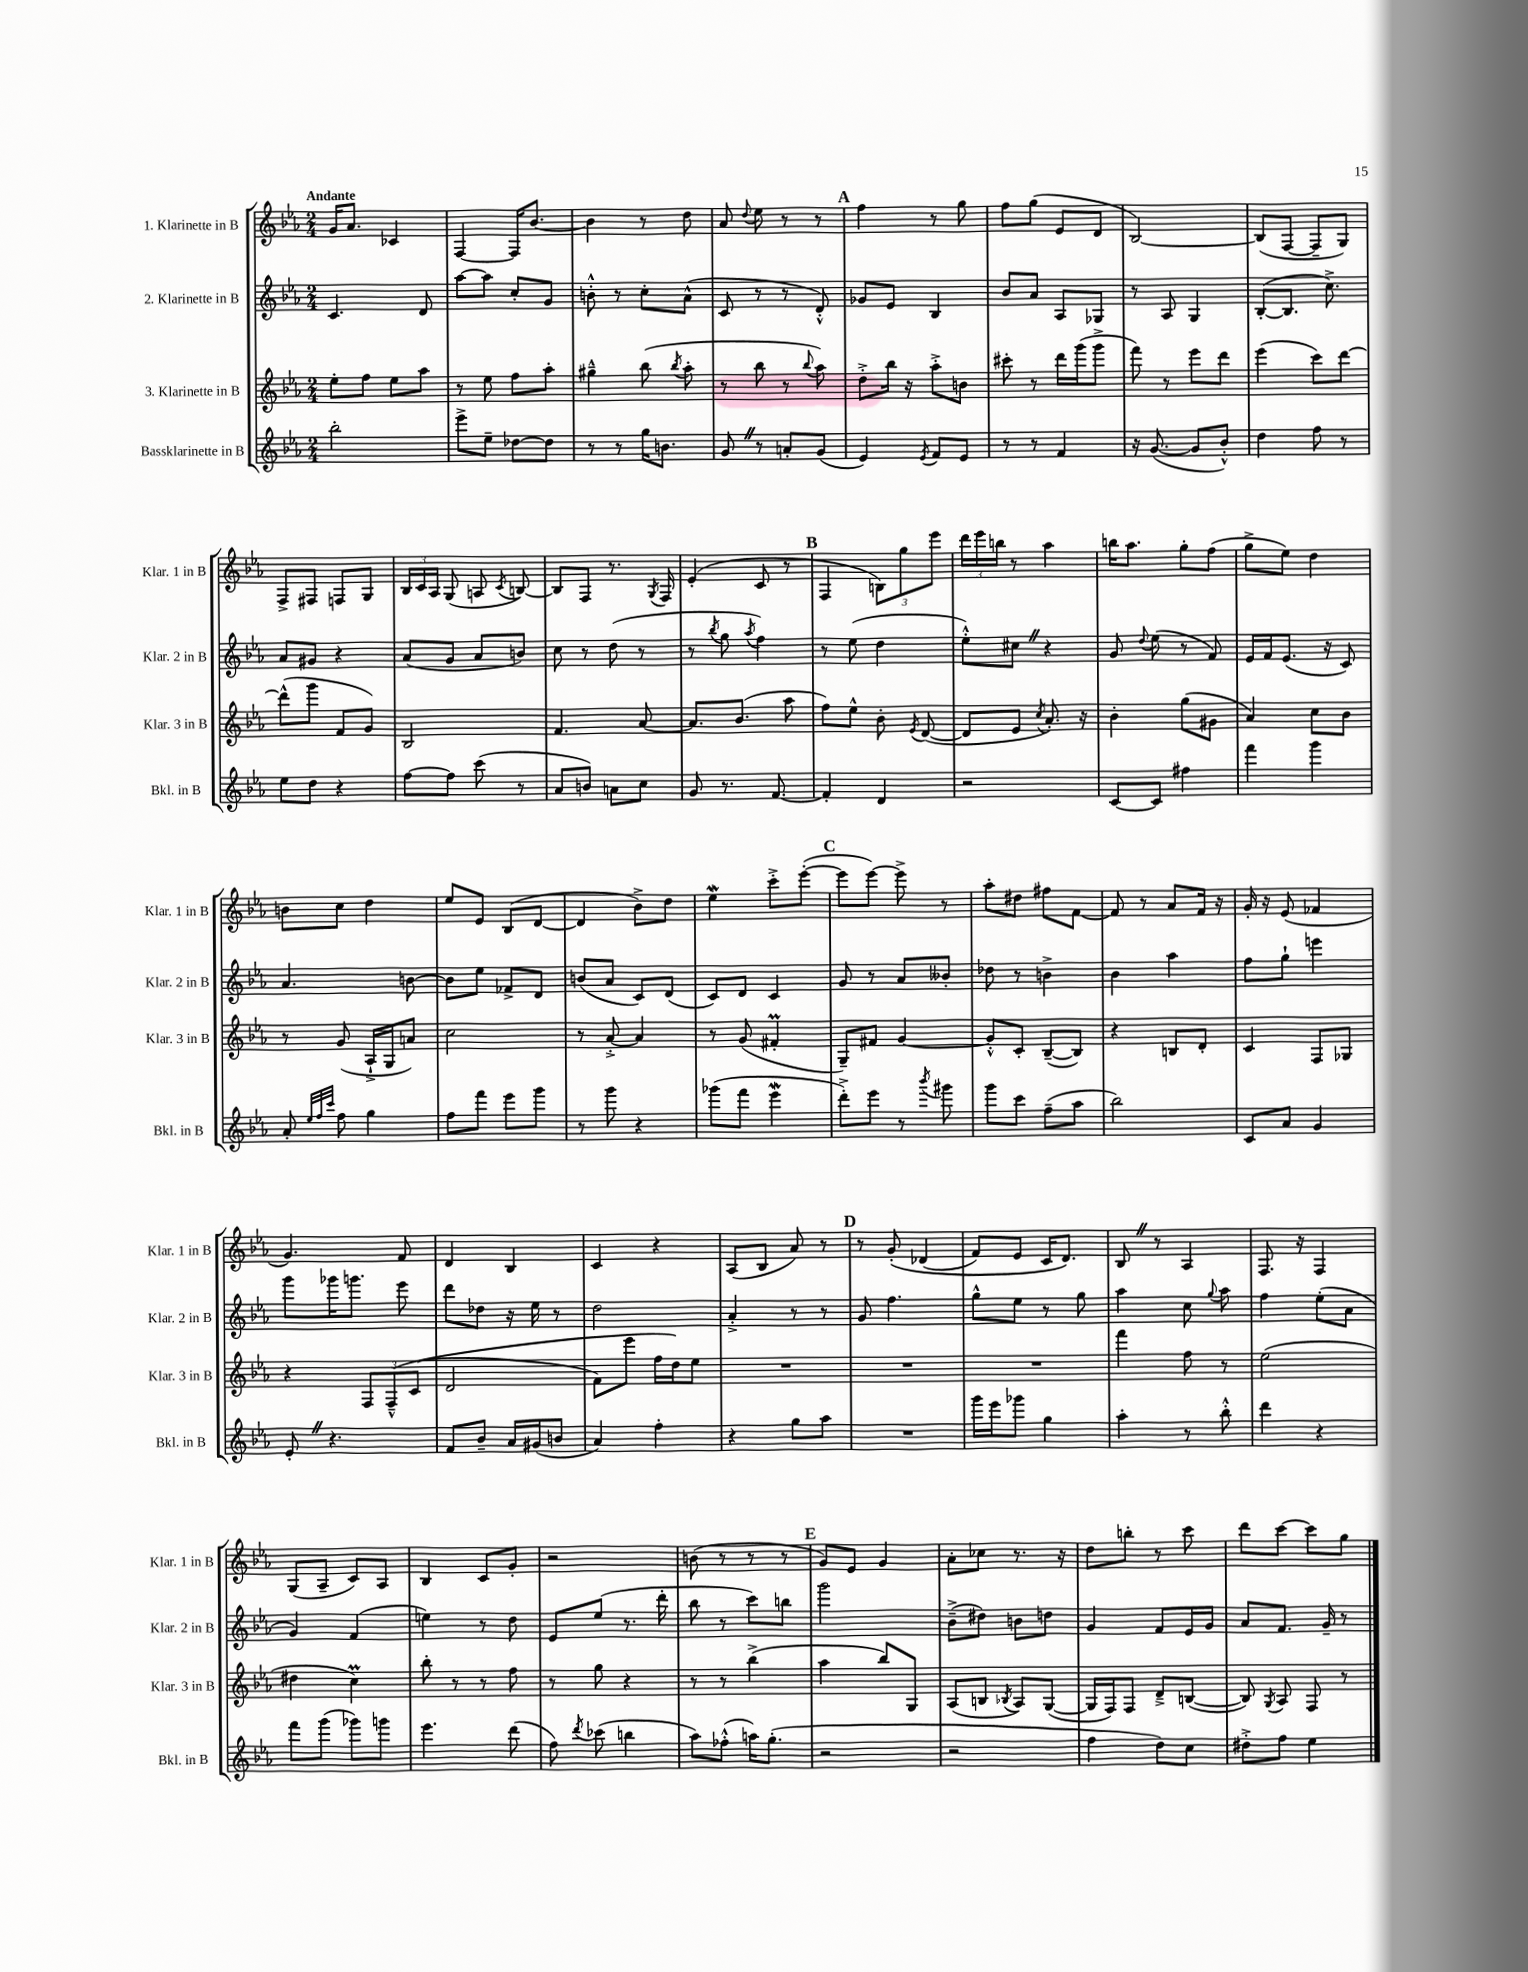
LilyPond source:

<<
\new StaffGroup <<
\new Staff = "s0" \with { instrumentName = "1. Klarinette in B" shortInstrumentName = "Klar. 1 in B" } {
    \clef treble \key ees \major \numericTimeSignature \time 2/4 \tempo "Andante"
    \autoBeamOff g'16[ aes'8.] ces'4 |
    f4~ f16[ bes'8.]~ |
    bes'4 r8 d''8 |
    aes'8 \appoggiatura { d''8 } ees''8 r8 r8 |
    \mark \markup { \bold "A" } f''4 r8 g''8 |
    f''8[ g''8]( ees'8[ d'8] |
    bes2~) |
    bes8[( f8]~ f8[-- g8]) |
    f8[-> fis8] f8[ g8] |
    \tuplet 3/2 { bes16[ c'16 aes16] } g8( a8 \acciaccatura { c'8 } b8~) |
    b8[ f8] r8. \acciaccatura { g8 } f16 |
    ees'4-.( c'8 r8 |
    \mark \markup { \bold "B" } f4 \tuplet 3/2 { b8[) g''8 ees'''8] } |
    \tuplet 3/2 { d'''16[ ees'''16 b''16] } r8 aes''4 |
    b''16[ aes''8.] g''8[-. f''8]( |
    g''8[-> ees''8]) d''4 |
    b'8[ c''8] d''4 |
    ees''8[ ees'8] bes8[( d'8]~ |
    d'4 bes'8[->) d''8] |
    ees''4\mordent c'''8[-.-> ees'''8]~-.( |
    \mark \markup { \bold "C" } ees'''8[ ees'''8]~) ees'''8-> r8 |
    aes''8[-. dis''8] fis''8[ f'8]~ |
    f'8 r8 aes'8[ f'16] r16 |
    g'16-. r16 ees'8( fes'4 |
    g'4.) f'8 |
    d'4 bes4 |
    c'4 r4 |
    aes8[( bes8] aes'8) r8 |
    \mark \markup { \bold "D" } r8 g'8-.\( des'4( |
    f'8[) ees'8] c'16[ d'8.]\) |
    bes8 \once \override BreathingSign.text = \markup { \musicglyph "scripts.caesura.straight" } \breathe r8 aes4 |
    f8. r16 f4 |
    g8[( aes8]-- c'8[) aes8] |
    bes4 c'8[ g'8]-. |
    r2 |
    b'8( r8 r8 r8 |
    \mark \markup { \bold "E" } g'8[) ees'8] g'4 |
    aes'8[-. ces''8] r8. r16 |
    d''8[ b''8]-. r8 c'''8 |
    d'''8[ c'''8]~ c'''8[ g''8] \bar "|." |
}
\new Staff = "s1" \with { instrumentName = "2. Klarinette in B" shortInstrumentName = "Klar. 2 in B" } {
    \clef treble \key ees \major \numericTimeSignature \time 2/4
    \autoBeamOff c'4. d'8 |
    aes''8[~ aes''8] c''8[-. g'8] |
    b'8-.-^ r8 c''8[-. aes'8]-^( |
    c'8 r8 r8 d'8-.-^) |
    \mark \markup { \bold "A" } ges'8[ ees'8] bes4 |
    bes'8[ aes'8] aes8[ ges8] |
    r8 aes8 g4 |
    bes8[~-.( bes8.] c''8.->) |
    aes'8[ gis'8] r4 |
    aes'8[( g'8] aes'8[ b'8]) |
    c''8 r8 d''8( r8 |
    r8 \acciaccatura { bes''8 } g''8 \acciaccatura { aes''8 } f''4) |
    \mark \markup { \bold "B" } r8 ees''8( d''4 |
    ees''8[-.-^) cis''8] \once \override BreathingSign.text = \markup { \musicglyph "scripts.caesura.straight" } \breathe r4 |
    g'8 \appoggiatura { d''8 } ees''8( r8 f'8) |
    ees'16[ f'16 ees'8.]( r16 c'8) |
    aes'4. b'8~ |
    b'8[ ees''8] fes'8[-> d'8] |
    b'8[( aes'8] c'8[) d'8]( |
    c'8[) d'8] c'4 |
    \mark \markup { \bold "C" } g'8 r8 aes'8[ beses'8]-. |
    des''8 r8 b'4-> |
    bes'4 aes''4 |
    f''8[ g''8]-! e'''4 |
    g'''8[ ges'''16 g'''8.] ees'''8 |
    d'''8[ des''8] r16 ees''16 r8 |
    d''2 |
    aes'4-.-> r8 r8 |
    \mark \markup { \bold "D" } g'8 f''4. |
    g''8[-^ ees''8] r8 g''8 |
    aes''4 c''8 \appoggiatura { g''8 } aes''8 |
    f''4 ees''8[-.( aes'8] |
    g'4) f'4( |
    e''4) r8 d''8 |
    ees'8[ ees''8]( r8. d'''16-. |
    bes''8 r8 c'''8[) b''8] |
    \mark \markup { \bold "E" } g'''2 |
    bes'8[--->( dis''8]) b'8[ d''8] |
    g'4 f'8[ ees'16 g'16] |
    aes'8[ f'8.] g'16-- r8 \bar "|." |
}
\new Staff = "s2" \with { instrumentName = "3. Klarinette in B" shortInstrumentName = "Klar. 3 in B" } {
    \clef treble \key ees \major \numericTimeSignature \time 2/4
    \autoBeamOff ees''8[-. f''8] ees''8[ aes''8] |
    r8 ees''8 f''8[ aes''8]-. |
    gis''4---^ bes''8( \acciaccatura { bes''8 } aes''8-. |
    r8 bes''8 r8 \appoggiatura { bes''8 } aes''8) |
    \mark \markup { \bold "A" } d''8[-.-> bes''16] r16 aes''8[-.-> b'8] |
    cis'''8-. r8 d'''16[ g'''16( g'''8]-> |
    f'''8) r8 ees'''8[ d'''8] |
    ees'''4( c'''8[) d'''8]~ |
    d'''8[-^( g'''8] f'8[ g'8]) |
    bes2 |
    f'4. aes'8~ |
    aes'8.[ bes'8.]( aes''8 |
    \mark \markup { \bold "B" } f''8[) ees''8]-^ bes'8-. \acciaccatura { ees'8 } d'8~( |
    d'8[ ees'8] \acciaccatura { c''8 } aes'8.-.) r16 |
    bes'4-. g''8[( gis'8] |
    aes'4) c''8[ bes'8] |
    r8 g'8( aes16[-!-> g16 a'8]) |
    c''2 |
    r8 aes'8~-.-> aes'4 |
    r8 g'8( fis'4-.\prall |
    \mark \markup { \bold "C" } g8[--) fis'8] g'4~ |
    g'8[-.-^ c'8]-. bes8[~--( bes8]) |
    r4 b8[ d'8]-. |
    c'4 f8[ ges8] |
    r4 \tuplet 3/2 { f8[ f8---^\( c'8]( } |
    d'2 |
    f'8[) ees'''8] f''16[ d''16\) ees''8] |
    R2 |
    \mark \markup { \bold "D" } R2 |
    R2 |
    f'''4 f''8 r8 |
    ees''2( |
    dis''4 c''4\prall) |
    bes''8-. r8 r8 f''8 |
    r8 g''8 r4 |
    r8 r8 bes''4->( |
    \mark \markup { \bold "E" } aes''4 bes''8[) g8] |
    aes8[( b8] \acciaccatura { bes8 } aes8[) g8]~( |
    g16[ f16) f8] d'8[---> b8]~( |
    b8) \acciaccatura { g8 } aes8 f8 r8 \bar "|." |
}
\new Staff = "s3" \with { instrumentName = "Bassklarinette in B" shortInstrumentName = "Bkl. in B" } {
    \clef treble \key ees \major \numericTimeSignature \time 2/4
    \autoBeamOff bes''2-. |
    ees'''8[-> ees''8]-- des''8[~ des''8] |
    r8 r8 g''16[ b'8.] |
    g'8 \once \override BreathingSign.text = \markup { \musicglyph "scripts.caesura.straight" } \breathe r8 a'8[-. g'8]( |
    \mark \markup { \bold "A" } ees'4) \acciaccatura { ees'8 } f'8[ ees'8] |
    r8 r8 f'4 |
    r16 g'8.~( g'8[ bes'8]-.-^) |
    d''4 f''8 r8 |
    ees''8[ d''8] r4 |
    f''8[~ f''8] c'''8( r8 |
    aes'8[ b'8]) a'8[ c''8] |
    g'8 r8. f'8.~ |
    \mark \markup { \bold "B" } f'4-. d'4 |
    r2 |
    c'8[~ c'8] fis''4 |
    f'''4 g'''4 |
    aes'8-. \grace { ees''32[ f''32 c'''32] } f''8 g''4 |
    f''8[ f'''8] ees'''8[ g'''8] |
    r8 g'''8 r4 |
    ges'''8[( f'''8] ees'''4\mordent |
    \mark \markup { \bold "C" } d'''8[-.->) ees'''8] r8 \acciaccatura { bes'''8 } gis'''8 |
    g'''8[ c'''8] f''8[--( aes''8] |
    bes''2) |
    c'8[ aes'8] g'4 |
    ees'8-. \once \override BreathingSign.text = \markup { \musicglyph "scripts.caesura.straight" } \breathe r4. |
    f'8[ bes'8]-- aes'16[ gis'16( b'8] |
    aes'4) f''4-. |
    r4 g''8[ aes''8] |
    \mark \markup { \bold "D" } R2 |
    g'''16[ ees'''16 ges'''8] g''4 |
    aes''4-. r8 bes''8-.-^ |
    d'''4 r4 |
    f'''8[ g'''8]( ges'''8[) g'''8] |
    ees'''4. d'''8( |
    f''8) \acciaccatura { d'''8 } ces'''8( b''4 |
    aes''8[) fes''8]-.-^( a''16[) g''8.]-.( |
    \mark \markup { \bold "E" } r2 |
    r2 |
    f''4 d''8[) c''8] |
    dis''8[-.-> f''8] ees''4 \bar "|." |
}
>>
>>
\layout { \context { \Score \remove "Bar_number_engraver" } }
